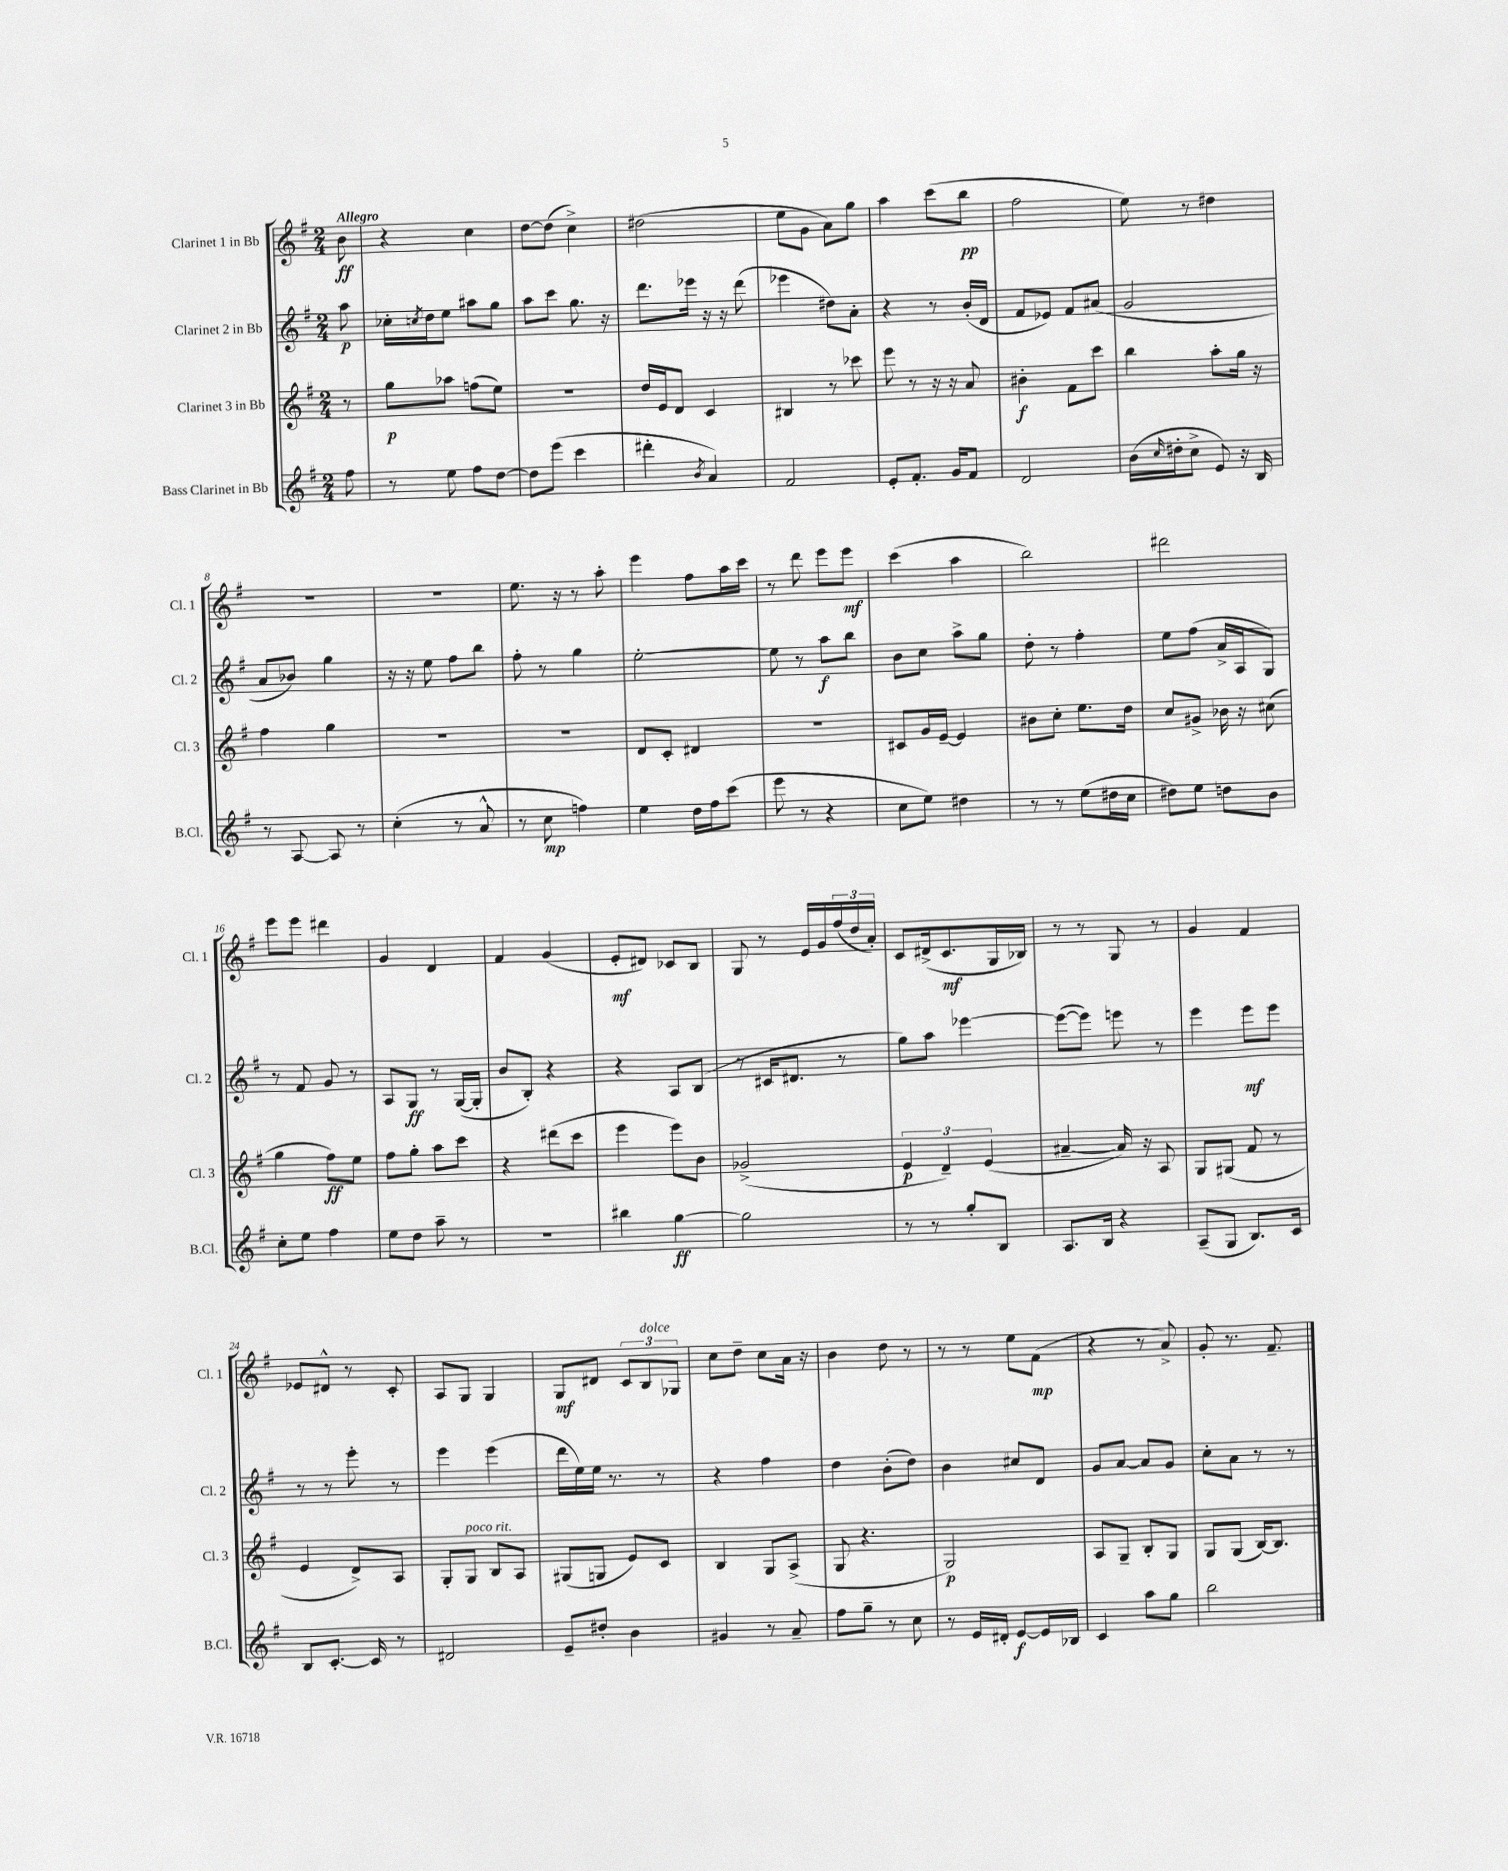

**kern	**dynam	**kern	**dynam	**kern	**dynam	**kern	**dynam
*part4	*part4	*part3	*part3	*part2	*part2	*part1	*part1
*staff4	*staff4	*staff3	*staff3	*staff2	*staff2	*staff1	*staff1
*I"Bass Clarinet in Bb	*	*I"Clarinet 3 in Bb	*	*I"Clarinet 2 in Bb	*	*I"Clarinet 1 in Bb	*
*I'B.Cl.	*	*I'Cl. 3	*	*I'Cl. 2	*	*I'Cl. 1	*
*clefG2	*	*clefG2	*	*clefG2	*	*clefG2	*
*k[f#]	*	*k[f#]	*	*k[f#]	*	*k[f#]	*
*M2/4	*	*M2/4	*	*M2/4	*	*M2/4	*
=	=	=	=	=	=	=	=
!	!	!	!	!	!	!LO:TX:a:B:t=Allegro	!
8ff#\	.	8r	.	8aa\	p	8b\	ff
=1	=1	=1	=1	=1	=1	=1	=1
8r	.	8gg\L	p	16cc-X'\LL	.	4r	.
.	.	.	.	8qccn/	.	.	.
.	.	.	.	16dd\J	.	.	.
8ee\	.	8aa-X\J	.	8ee\J	.	.	.
8ff#\L	.	(8ffn\L	.	8aa#X\L	.	4cc\	.
[8dd\J	.	8ee\J)	.	8gg\J	.	.	.
=2	=2	=2	=2	=2	=2	=2	=2
8dd\L]	.	2r	.	8aa\L	.	[8dd\L	.
(8eee\J	.	.	.	8ccc\J	.	(8dd\J]	.
4ccc\	.	.	.	8.gg\	.	4cc^\)	.
.	.	.	.	16r	.	.	.
=3	=3	=3	=3	=3	=3	=3	=3
4ddd#X'\	.	16dd/LL	.	8.ddd\L	.	(2dd#X\	.
.	.	16e/J	.	.	.	.	.
.	.	8d/J	.	.	.	.	.
.	.	.	.	16eee-X\Jk	.	.	.
8qb/	.	.	.	.	.	.	.
4a/)	.	4c/	.	16r	.	.	.
.	.	.	.	16r	.	.	.
.	.	.	.	(8ddd\	.	.	.
=4	=4	=4	=4	=4	=4	=4	=4
2f#/	.	4B#X/	.	4eee-X\	.	8ee\L	.
.	.	.	.	.	.	8g\J	.
.	.	8r	.	8dd#X\L)	.	8a\L)	.
.	.	8ccc-X\	.	8a'\J	.	8gg\J	.
=5	=5	=5	=5	=5	=5	=5	=5
8e'/L	.	8eee\	.	4r	.	4aa\	.
8.f#'/J	.	8r	.	.	.	.	.
.	.	16r	.	8r	.	(8ccc\L	.
16g/KL	.	16r	.	.	.	.	.
8f#/J	.	8a/	.	(16b'/LL	.	8bb\J	pp
.	.	.	.	16d/JJ	.	.	.
=6	=6	=6	=6	=6	=6	=6	=6
2d/	.	4b#X'\	f	8f#/L	.	2ff#\	.
.	.	.	.	8e-X/J)	.	.	.
.	.	8f#\L	.	8f#/L	.	.	.
.	.	8ccc\J	.	(8a#X/J	.	.	.
=7	=7	=7	=7	=7	=7	=7	=7
(16b\LL	.	4bb\	.	2g/	.	8ee\)	.
16qqcc/	.	.	.	.	.	.	.
16dd#X'\J	.	.	.	.	.	.	.
8cc^\J	.	.	.	.	.	8r	.
8e/)	.	8aa'\L	.	.	.	4dd#X\	.
16r	.	16gg\Jk	.	.	.	.	.
16B/	.	16r	.	.	.	.	.
!!LO:LB:g=z
=8	=8	=8	=8	=8	=8	=8	=8
8r	.	4ff#\	.	8a/L	.	2r	.
[8A/	.	.	.	8b-X/J)	.	.	.
8A/]	.	4gg\	.	4gg\	.	.	.
8r	.	.	.	.	.	.	.
=9	=9	=9	=9	=9	=9	=9	=9
(4cc'\	.	2r	.	16r	.	2r	.
.	.	.	.	16r	.	.	.
.	.	.	.	8ee\	.	.	.
8r	.	.	.	8ff#\L	.	.	.
8a^^/	.	.	.	8bb\J	.	.	.
=10	=10	=10	=10	=10	=10	=10	=10
8r	.	2r	.	8ff#'\	.	8.ee\	.
8cc\	mp	.	.	8r	.	.	.
.	.	.	.	.	.	16r	.
4ffn\)	.	.	.	4gg\	.	8r	.
.	.	.	.	.	.	8aa'\	.
=11	=11	=11	=11	=11	=11	=11	=11
4ee\	.	8d/L	.	[2ee'\	.	4eee\	.
.	.	8c'/J	.	.	.	.	.
16dd\LL	.	4d#X/	.	.	.	8ff#\L	.
16ff#\J	.	.	.	.	.	.	.
(8ccc\J	.	.	.	.	.	16aa\L	.
.	.	.	.	.	.	16ccc\JJ	.
=12	=12	=12	=12	=12	=12	=12	=12
8eee\	.	2r	.	8ee\]	.	8r	.
8r	.	.	.	8r	.	8ddd\	.
4r	.	.	.	8aa\L	f	8eee\L	.
.	.	.	.	8bb\J	.	8eee\J	mf
=13	=13	=13	=13	=13	=13	=13	=13
8cc\L	.	8c#X/L	.	8b\L	.	(4ccc\	.
8ee\J)	.	16g/L	.	8cc\J	.	.	.
.	.	[16e~/JJ	.	.	.	.	.
4dd#X\	.	4e/]	.	8aa^\L	.	4aa\	.
.	.	.	.	8gg\J	.	.	.
=14	=14	=14	=14	=14	=14	=14	=14
8r	.	8b#X\L	.	8dd'\	.	2bb\)	.
8r	.	8cc'\J	.	8r	.	.	.
(8ee\L	.	8.ee\L	.	4ff#'\	.	.	.
16dd#X\L	.	.	.	.	.	.	.
16cc\JJ	.	16dd\Jk	.	.	.	.	.
=15	=15	=15	=15	=15	=15	=15	=15
8dd#X\L)	.	8cc/L	.	8ee\L	.	2ddd#X\	.
8ee\J	.	8g#X^/J	.	(8ff#\J	.	.	.
8ddn\L	.	16b-X\	.	16a^/LL	.	.	.
.	.	16r	.	16A/J	.	.	.
8b\J	.	(8cc#X\	.	8G/J)	.	.	.
!!LO:LB:g=z
=16	=16	=16	=16	=16	=16	=16	=16
8cc'\L	.	4gg\	.	8r	.	8eee\L	.
8ee\J	.	.	.	8f#/	.	8eee\J	.
4ff#\	.	8ff#\L)	ff	8g/	.	4ddd#X\	.
.	.	8ee\J	.	8r	.	.	.
=17	=17	=17	=17	=17	=17	=17	=17
8ee\L	.	8ff#\L	.	8A/L	.	4g/	.
8dd\J	.	8gg'\J	.	8G/J	ff	.	.
8aa~\	.	8aa\L	.	8r	.	4d/	.
8r	.	8ccc\J	.	([16G/LL	.	.	.
.	.	.	.	16G'/JJ]	.	.	.
=18	=18	=18	=18	=18	=18	=18	=18
2r	.	4r	.	8b/L	.	4f#/	.
.	.	.	.	8B'/J)	.	.	.
.	.	(8ddd#X\L	.	4r	.	(4g/	.
.	.	8ccc\J	.	.	.	.	.
=19	=19	=19	=19	=19	=19	=19	=19
4bb#X\	.	4eee\	.	4r	.	8e'/L	mf
.	.	.	.	.	.	8d#X/J)	.
[4gg\	ff	8eee\L)	.	8A/L	.	8c-X/L	.
.	.	8b\J	.	(8B/J	.	8B/J	.
=20	=20	=20	=20	=20	=20	=20	=20
2gg\]	.	(2g-X^/	.	8r	.	8G/	.
.	.	.	.	16c#X/KL	.	8r	.
.	.	.	.	8.d#X/J	.	.	.
.	.	.	.	.	.	16e/LL	.
.	.	.	.	.	.	16g/	.
.	.	.	.	8r	.	(24ff#/	.
.	.	.	.	.	.	24dd/	.
.	.	.	.	.	.	24a'/JJ)	.
=21	=21	=21	=21	=21	=21	=21	=21
8r	.	6e/	p	8gg\L)	.	8c/L	.
8r	.	.	.	8aa\J	.	(16d#X^/k	.
.	.	6d~/)	.	.	.	.	.
.	.	.	.	.	.	8.c/	mf
8gg'/L	.	.	.	[4eee-X\	.	.	.
.	.	(6e/	.	.	.	.	.
8B/J	.	.	.	.	.	16G/L	.
.	.	.	.	.	.	16B-X/JJ)	.
=22	=22	=22	=22	=22	=22	=22	=22
8.A/L	.	[4a#X~/	.	(8eee-\L_	.	8r	.
.	.	.	.	8eee-\J])	.	8r	.
16B/Jk	.	.	.	.	.	.	.
4r	.	16a#/])	.	8eeen\	.	8G/	.
.	.	16r	.	.	.	.	.
.	.	8A/	.	8r	.	8r	.
=23	=23	=23	=23	=23	=23	=23	=23
(8A~/L	.	8G/L	.	4eee\	.	4g/	.
8G/J	.	(8G#X/J	.	.	.	.	.
8.B/L)	.	8f#/	.	8eee\L	mf	4f#/	.
.	.	8r	.	8eee\J	.	.	.
16c/Jk	.	.	.	.	.	.	.
!!LO:LB:g=z
=24	=24	=24	=24	=24	=24	=24	=24
8B/L	.	4e/	.	8r	.	8e-X/L	.
[8.c'/J	.	.	.	8r	.	8d#X^^/J	.
.	.	8d^/L)	.	8eee'\	.	8r	.
16c/]	.	.	.	.	.	.	.
8r	.	8A/J	.	8r	.	8c'/	.
=25	=25	=25	=25	=25	=25	=25	=25
2d#X/	.	8G'/L	.	4eee\	.	8A/L	.
!	!	!LO:TX:a:i:t=poco rit.	!	!	!	!	!
.	.	8G/J	.	.	.	8G/J	.
.	.	8B/L	.	(4eee\	.	4G/	.
.	.	8A/J	.	.	.	.	.
=26	=26	=26	=26	=26	=26	=26	=26
8e~/L	.	(8G#X/L	.	16ddd\LL	.	8G/L	mf
.	.	.	.	16ee\)	.	.	.
8dd#X'/J	.	8Gn/J	.	16ee\JJ	.	8d#X/J	.
.	.	.	.	8.r	.	.	.
4b\	.	8e/L)	.	.	.	12c/L	.
!	!	!	!	!	!	!LO:TX:a:i:t=dolce	!
.	.	.	.	.	.	12B/	.
.	.	8c/J	.	8r	.	.	.
.	.	.	.	.	.	12G-X/J	.
=27	=27	=27	=27	=27	=27	=27	=27
4g#X/	.	4B/	.	4r	.	8cc\L	.
.	.	.	.	.	.	8dd~\J	.
8r	.	8G/L	.	4ff#\	.	8cc\L	.
8a~/	.	(8A^/J	.	.	.	16a\Jk	.
.	.	.	.	.	.	16r	.
=28	=28	=28	=28	=28	=28	=28	=28
8ff#\L	.	8G/	.	4dd\	.	4b\	.
8gg~\J	.	4.r	.	.	.	.	.
8r	.	.	.	(8b'\L	.	8dd\	.
8cc\	.	.	.	8dd\J)	.	8r	.
=29	=29	=29	=29	=29	=29	=29	=29
8r	.	2G/)	p	4b\	.	8r	.
16e/LL	.	.	.	.	.	8r	.
16d#X'/JJ	.	.	.	.	.	.	.
[8e/L	f	.	.	8cc#X/L	.	8ee\L	.
16e/L]	.	.	.	8d/J	.	(8f#\J	mp
16B-X/JJ	.	.	.	.	.	.	.
=30	=30	=30	=30	=30	=30	=30	=30
4c/	.	8A/L	.	8g/L	.	4r	.
.	.	8G~/J	.	[8a/J	.	.	.
8aa\L	.	8B'/L	.	8a/L]	.	8r	.
8gg\J	.	8G/J	.	8g/J	.	8a^/)	.
=31	=31	=31	=31	=31	=31	=31	=31
2bb\	.	8G/L	.	8cc'\L	.	8g'/	.
.	.	(8G/J	.	8a\J	.	8.r	.
.	.	[16B/KL)	.	8r	.	.	.
.	.	8.B/J]	.	.	.	8.f#~/	.
.	.	.	.	8r	.	.	.
==	==	==	==	==	==	==	==
*-	*-	*-	*-	*-	*-	*-	*-
